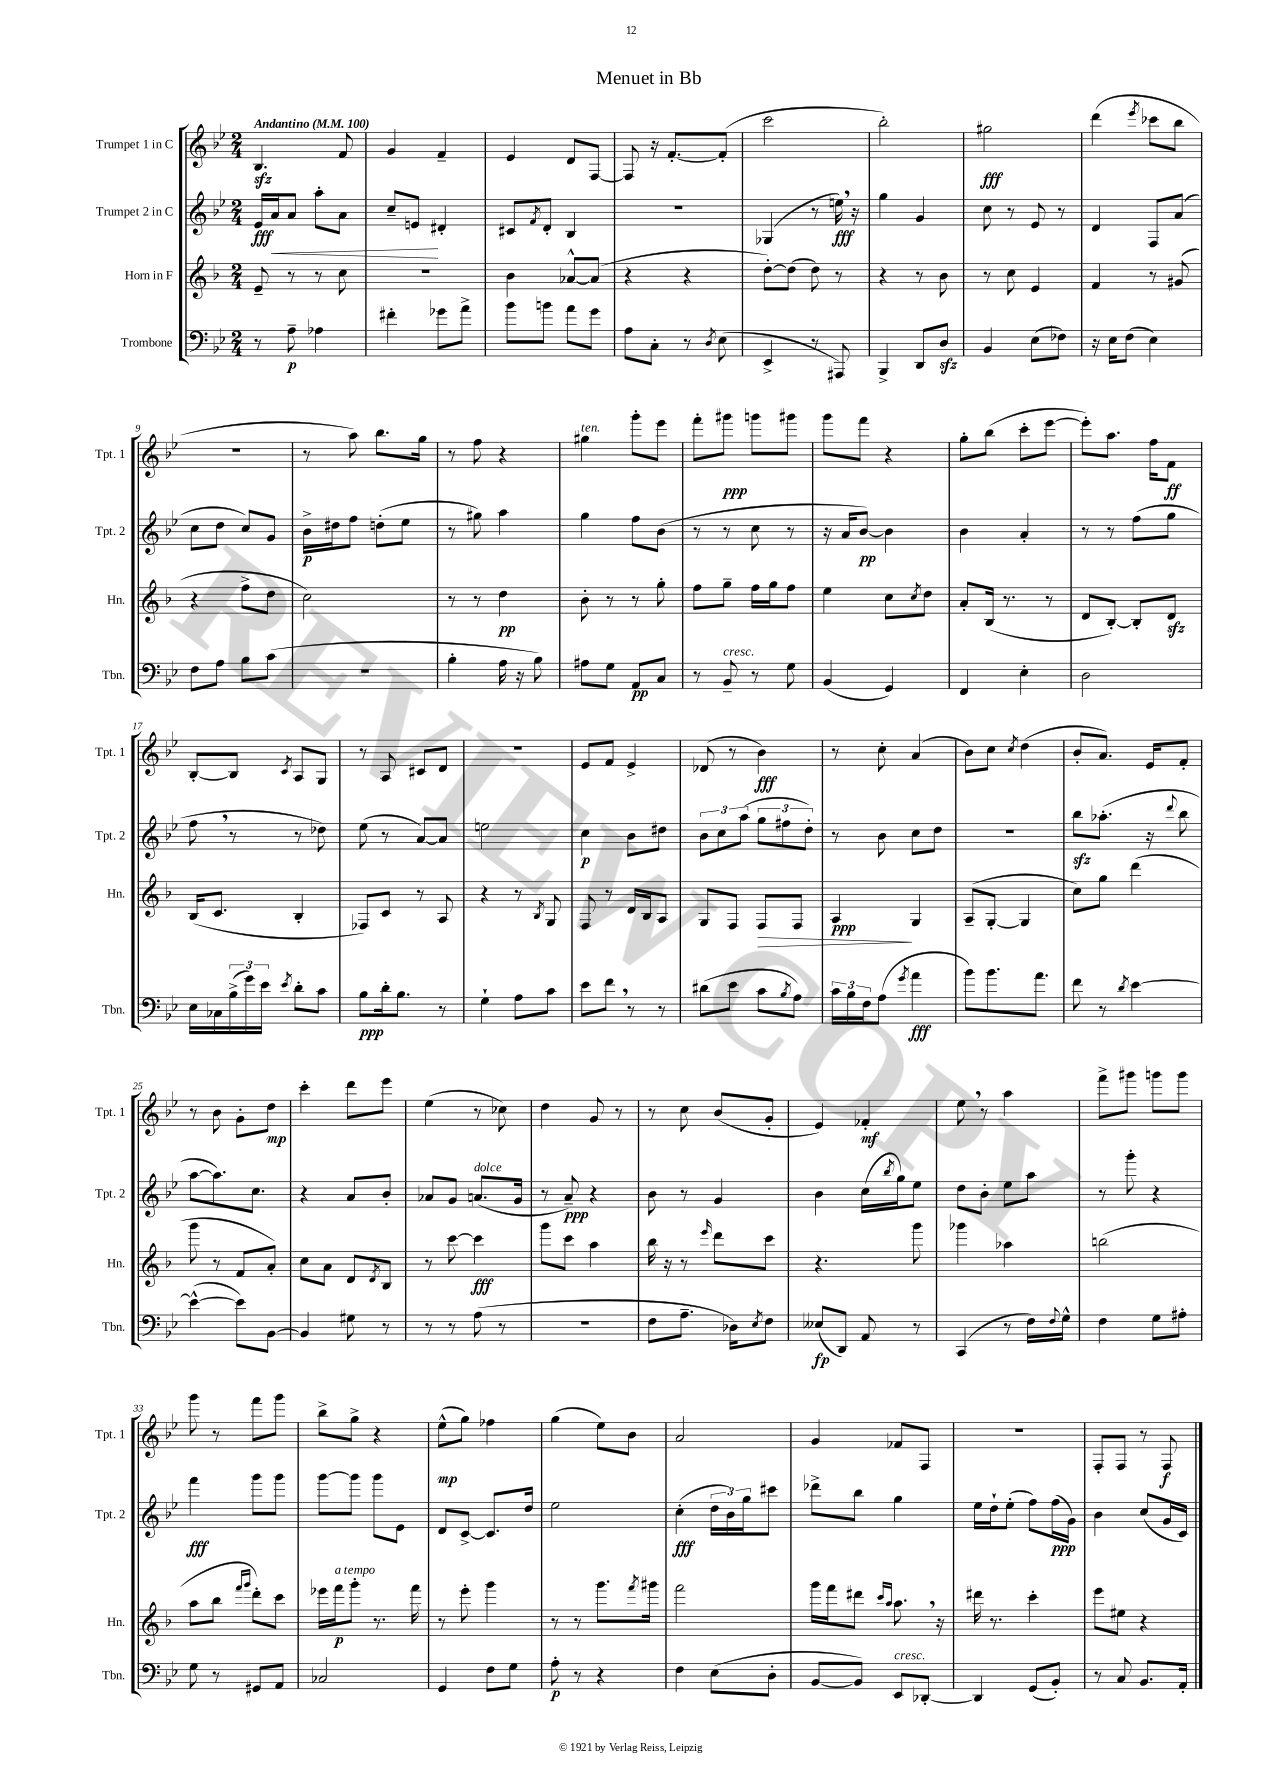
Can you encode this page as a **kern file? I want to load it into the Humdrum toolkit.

**kern	**kern	**kern	**kern
*staff4	*staff3	*staff2	*staff1
*clefF4	*clefG2	*clefG2	*clefG2
*k[b-e-]	*k[b-]	*k[b-e-]	*k[b-e-]
*M2/4	*M2/4	*M2/4	*M2/4
*MM100	*MM100	*MM100	*MM100
8r	8e~	16e-	4.B-
.	.	16a	.
8A~	8r	8a	.
4A-	8r	8aa'	.
.	8cc	8a	8f
=	=	=	=
4f#'	2r	8cc~	4g
.	.	8e	.
8g-	.	4d#'	4f~
8a^	.	.	.
=	=	=	=
8b-	4b-	8c#	4e-
.	.	8qf	.
8b	.	8d'	.
8a	[8a-^^	4B-	8d
8g	(8a-]	.	[8F
=	=	=	=
8A	4r	2r	8F]
8C'	.	.	16r
.	.	.	[8.f'
8r	4r	.	.
8qD	.	.	.
(8E-	.	.	(8f']
=	=	=	=
4EE-^	[8dd')	(4G-	2ccc
.	(8dd]	.	.
8r	8dd)	8r	.
8AAA#)	8r	16ee)	.
.	.	16r	.
=	=	=	=
4BBB-^	4r	4gg	2bb-')
8DD	8r	4g	.
8D	8b-	.	.
=	=	=	=
4BB-	8r	8cc	2gg#
.	8cc	8r	.
(8E-	4e	8e-	.
8F-)	.	8r	.
=	=	=	=
16r	4f	4d	(4ddd
16E-	.	.	.
(8F	.	.	.
.	.	.	8qeee-
4E-)	8r	8F	8ccc-
.	(8g#	(8a	8bb-
=	=	=	=
8F	4r	8cc	2r
8A	.	8dd	.
8B-	8ff^	8cc)	.
(8c	8dd	8g	.
=	=	=	=
2r	2cc)	16b-^	8r
.	.	16dd#	.
.	.	8ff	8aa)
.	.	(8dd'	8.bb-
.	.	8ee-	.
.	.	.	16gg
=	=	=	=
4B-'	8r	8r	8r
.	8r	8gg#)	8ff
16A	4dd	4aa	4r
16r	.	.	.
8B-)	.	.	.
=	=	=	=
8A#	8b-'	4gg	4gg#
8G	8r	.	.
8AA	8r	8ff	8ggg'
8C	8gg'	(8b-	8eee-
=	=	=	=
8r	8ff	8r	8fff'
8BB-~	8gg~	8r	8ggg#
8r	16ff	8cc	8ggg
.	16gg	.	.
8G	8ff	8r	8ggg#
=	=	=	=
(4BB-	4ee	16r	8ggg
.	.	16a	.
.	.	[8b-)	8fff
4GG)	8cc	4b-]	4r
.	8qcc	.	.
.	8dd	.	.
=	=	=	=
4FF	8a'	4b-	8gg'
.	(16B-	.	(8bb-
.	8.r	.	.
4E-'	.	4a'	8ccc'
.	8r	.	[8eee-
=	=	=	=
2D	8d	8r	8eee-'])
.	[8B-')	8r	8.aa
.	8B-']	(8ff	.
.	.	.	16ff
.	8d	8gg	8f
=	=	=	=
16E-	(16B-	8ff	[8B-'
16C-	8.c	.	.
(24B-^	.	8r	8B-]
24g)	.	.	.
24e-	.	.	.
8qe-	.	.	8qc
8d'	4B-'	8r	8A
8c	.	8dd-)	8G
=	=	=	=
8B-	8F-)	(8ee-	8r
16d'	8c	8r	8A
8.B-	.	.	.
.	8r	[8a)	8c#
8r	8A	8a]	8d
=	=	=	=
4G`	4r	2ee	2r
8A	8r	.	.
.	8qB-	.	.
8c	8G	.	.
=	=	=	=
8e-	8F	4cc	8e-
8f	8r	.	8f
8r	16d	8b-	4e-^
.	16B-	.	.
8r	8A	8dd#	.
=	=	=	=
(8d#	8G	12b-	(8d-
.	.	12cc	.
8e-	8F	.	8r
.	.	(12aa	.
8c	8F	12gg	4b-)
.	.	12ff#	.
8qB-	.	.	.
8A)	8F	.	.
.	.	12dd')	.
=	=	=	=
24c	4A	8r	8r
24B-	.	.	.
24F	.	.	.
(8A	.	8b-	8cc'
8qg	.	.	.
4a	4G	8cc	(4a
.	.	8dd	.
=	=	=	=
8b-)	(8A~	2r	8b-)
8.b-	[8G'	.	8cc
.	.	.	8qcc
.	4G]	.	(4dd
8.a	.	.	.
=	=	=	=
8f	8cc)	8bb-	8b-'
8r	8gg	(8.aa-'	8.a)
8qd	.	.	.
[4e-	(4ddd	.	.
.	.	16r	16e-
.	.	8qqddd	.
.	.	8bb-	8f'
=	=	=	=
(4e-^^_	8ggg	[8aa	8r
.	8r	8.aa])	8b-
8e-])	8f	.	8g'
.	.	8.cc	.
[8BB-	8a')	.	8dd
=	=	=	=
4BB-]	8cc	4r	4ccc'
.	8a	.	.
8G#	8d	8a	8ddd
.	8qd	.	.
8r	8B-	8b-'	8eee-
=	=	=	=
8r	8r	8a-	(4ee-
8r	[8ccc	8g	.
(8A	4ccc]	(8.a	8r
8r	.	.	8cc-)
.	.	16g	.
=	=	=	=
2r	8ggg	8r	4dd
.	8ccc	8a~)	.
.	4aa	4r	8g
.	.	.	8r
=	=	=	=
8F	16bb-	8b-	8r
.	16r	.	.
8.A~	8r	8r	8cc
.	16qqeee	.	.
.	8ddd	4g	(8b-
16D-)	.	.	.
8qE-	.	.	.
8F	8ccc	.	8g'
=	=	=	=
(8E--	4.r	4b-	4e-)
8DD)	.	.	.
8AA	.	(16cc	4f-'
.	.	8qbb-	.
.	.	16gg)	.
8r	8ggg	8ee-	.
=	=	=	=
(4CC	4ggg-	8dd	8ee-
.	.	8b-'	8r
8r	4aa-	8ee-	4aa
16F)	.	8aa	.
8qqF	.	.	.
16G^^	.	.	.
=	=	=	=
4F	(2bb	8r	8fff^
.	.	8ggg'	8ggg#
8G	.	4r	8ggg
8A#'	.	.	8ggg
=	=	=	=
8G	8aa	4fff	8ggg
8r	8bb-	.	8r
.	16qqfff	.	.
.	16qqggg	.	.
8GG#	8ddd')	8ggg	8fff
8AA	8ccc	8ggg	8ggg
=	=	=	=
2C-	16eee-	[8ggg	8bb-^
.	16fff	.	.
.	8ggg'	8ggg]	8gg^
.	8.r	8ggg	4r
.	.	8e-	.
.	16fff	.	.
=	=	=	=
4GG	8r	8d	(8ee-^^
.	8eee'	[8c^	8gg)
8F	4ggg	8.c]	4ff-
8G	.	.	.
.	.	16dd	.
=	=	=	=
8A'	8r	2ee-	(4gg
8r	8r	.	.
4r	8.ggg	.	8ee-)
.	.	.	8b-
.	8qfff	.	.
.	16ggg#	.	.
=	=	=	=
4F	2fff	(4cc'	2a
(8E-	.	24dd	.
.	.	24b-)	.
.	.	24gg	.
8D'	.	8ccc#	.
=	=	=	=
[8BB-	16ggg	8ddd-^	4g
.	16fff	.	.
8BB-])	8ddd#	8bb-	.
.	16qqccc	.	.
.	16qqaa	.	.
8EE-	8.aa	4gg	8f-
[8DD-'	.	.	8F
.	16r	.	.
=	=	=	=
4DD-]	16ddd#	16ee-	2r
.	8.r	16dd`	.
.	.	(8ee-'	.
(8GG	4ccc'	8ff)	.
8BB-')	.	(16ff	.
.	.	16g)	.
=	=	=	=
8r	8eee	4b-	8F'
8C	8ee#	.	8F
8.BB-	4r	(8cc	8r
.	.	16g	8F
16AA'	.	16c)	.
==	==	==	==
*-	*-	*-	*-
